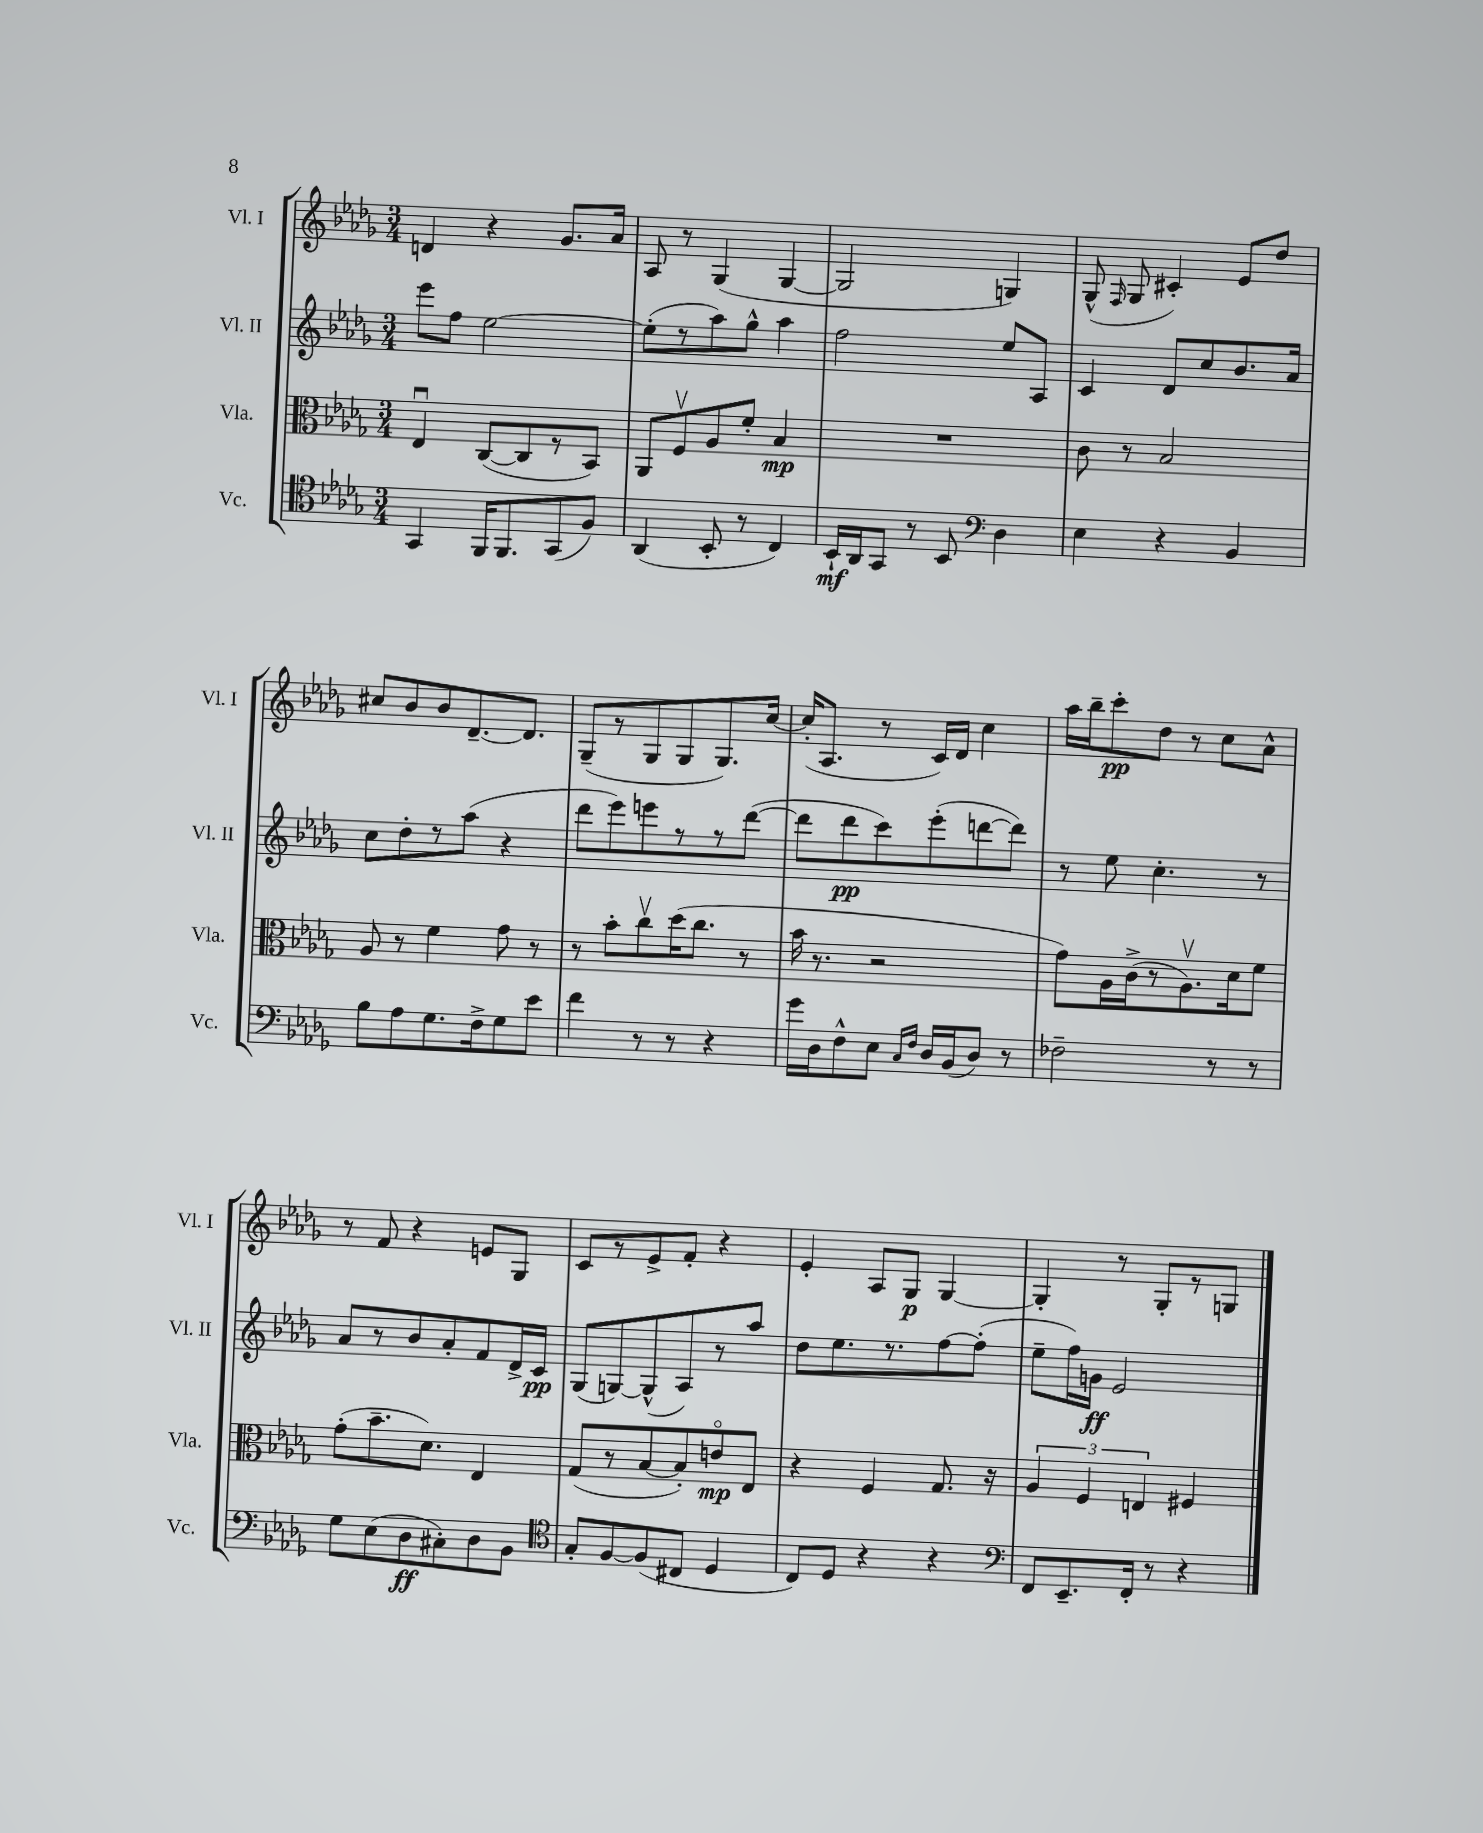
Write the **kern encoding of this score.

**kern	**kern	**kern	**kern
*staff4	*staff3	*staff2	*staff1
*clefC4	*clefC3	*clefG2	*clefG2
*k[b-e-a-d-g-]	*k[b-e-a-d-g-]	*k[b-e-a-d-g-]	*k[b-e-a-d-g-]
*M3/4	*M3/4	*M3/4	*M3/4
4GG-/	4E-u/	8eee-\L	4d/
.	.	8ff\J	.
16FF/LK	([8C/L	[2ee-\	4r
8.FF/	.	.	.
.	8C/]	.	.
(8GG-/	8r	.	8.g-/L
8F/J)	8BB-/J)	.	.
.	.	.	16a-/Jk
=	=	=	=
(4AA-/	8AA-/L	(8ee-'\]L	8A-/
.	8Fv/	8r	8r
8BB-'/	8A-/	8aa-\)	(4G-/
8r	8f'/J	8gg-^^\J	.
4C/)	4B-/	4aa-\	[4G-/
=	=	=	=
16BB-`/LL	2.r	2ff\	2G-/]
16AA-/J	.	.	.
8GG-/J	.	.	.
8r	.	.	.
8BB-/	.	.	.
*clefF4	*	*	*
4D-\	.	8ee-/L	4G/)
.	.	8A-/J	.
=	=	=	=
4E-\	8c\	4c/	(8G-^^/
.	.	.	16qqF/
.	8r	.	8G-/
4r	2B-/	8d-/L	4c#'/)
.	.	8cc/	.
4BB-/	.	8.b-/	8e-/L
.	.	.	8dd-/J
.	.	16a-/Jk	.
=	=	=	=
8B-\L	8A-/	8cc\L	8cc#/L
8A-\	8r	8dd-'\	8b-/
8.G-\	4f\	8r	8b-/
.	.	(8aa-\J	[8.d-~/
16F^\k	.	.	.
8G-\	8g-\	4r	.
.	.	.	8.d-/]J
8e-\J	8r	.	.
=	=	=	=
4f\	8r	8ddd-\L	(8G-~/L
.	8b-'\L	8eee-\)	8r
8r	8ccv\	8eee\	8G-/
8r	(16dd-\K	8r	8G-/
.	8.cc\J	.	.
4r	.	8r	8.G-/)
.	8r	([8ddd-\J	.
.	.	.	[16cc/Jk
=	=	=	=
16g-\LL	16b-\	8ddd-\]L	(16cc'/]LK
16D-\J	8.r	.	8.A-/J
8F^^\	.	8ddd-\	.
8E-\J	2r	8ccc\)	8r
16qqC/LL	.	.	.
16qqF/JJ	.	.	.
16D-/LL	.	(8eee-'\	16c/LL)
(16BB-/J	.	.	16d-/JJ
8D-/J)	.	[8ddd\	4cc\
8r	.	8ddd\]J)	.
=	=	=	=
2F-~\	8g-\L)	8r	16aa-\LL
.	.	.	16bb-~\J
.	16A-\L	8ee-\	8ccc'\
.	(16c^\J	.	.
.	8r	4.cc'\	8dd-\J
.	8.A-v\)	.	8r
8r	.	.	8cc\L
.	16d-\k	.	.
8r	8f\J	8r	8a-^^\J
=	=	=	=
8G-\L	(8g-'\L	8a-/L	8r
(8E-\	8.b-~\	8r	8f/
8D-\	.	8b-/	4r
.	8.d-\J)	.	.
8C#'\)	.	8a-'/	.
8D-\	4E-/	8f/	8e/L
8BB-\J	.	16d-^/L	8G-/J
.	.	16c/JJ	.
=	=	=	=
*clefC4	*	*	*
8G-'/L	(8G-/L	(8G-/L	8c/L
[8F/	8r	[8G/)	8r
(8F/]	[8B-/	(8G^^/]	8e-^/
8C#/J	8B-'/])	8A-/)	8f'/J
4D-/	8eo/	8r	4r
.	8E-/J	8aa-/J	.
=	=	=	=
8C/L)	4r	8dd-\L	4e-'/
8D-/J	.	8.ee-\	.
4r	4F/	.	8A-/L
.	.	8.r	.
.	.	.	8G-/J
4r	8.G-/	[8ff\	[4G-/
.	.	(8ff'\]J	.
.	16r	.	.
=	=	=	=
*clefF4	*	*	*
8FF/L	6A-/	8ee-~\L	4G-'/]
8.EE-~/	.	16ff\L)	.
.	6F/	.	.
.	.	16g\JJ	.
.	.	2e-/	8r
16FF'/Jk	.	.	.
.	6E/	.	.
8r	.	.	8G-'/L
4r	4F#/	.	8r
.	.	.	8G/J
==	==	==	==
*-	*-	*-	*-
